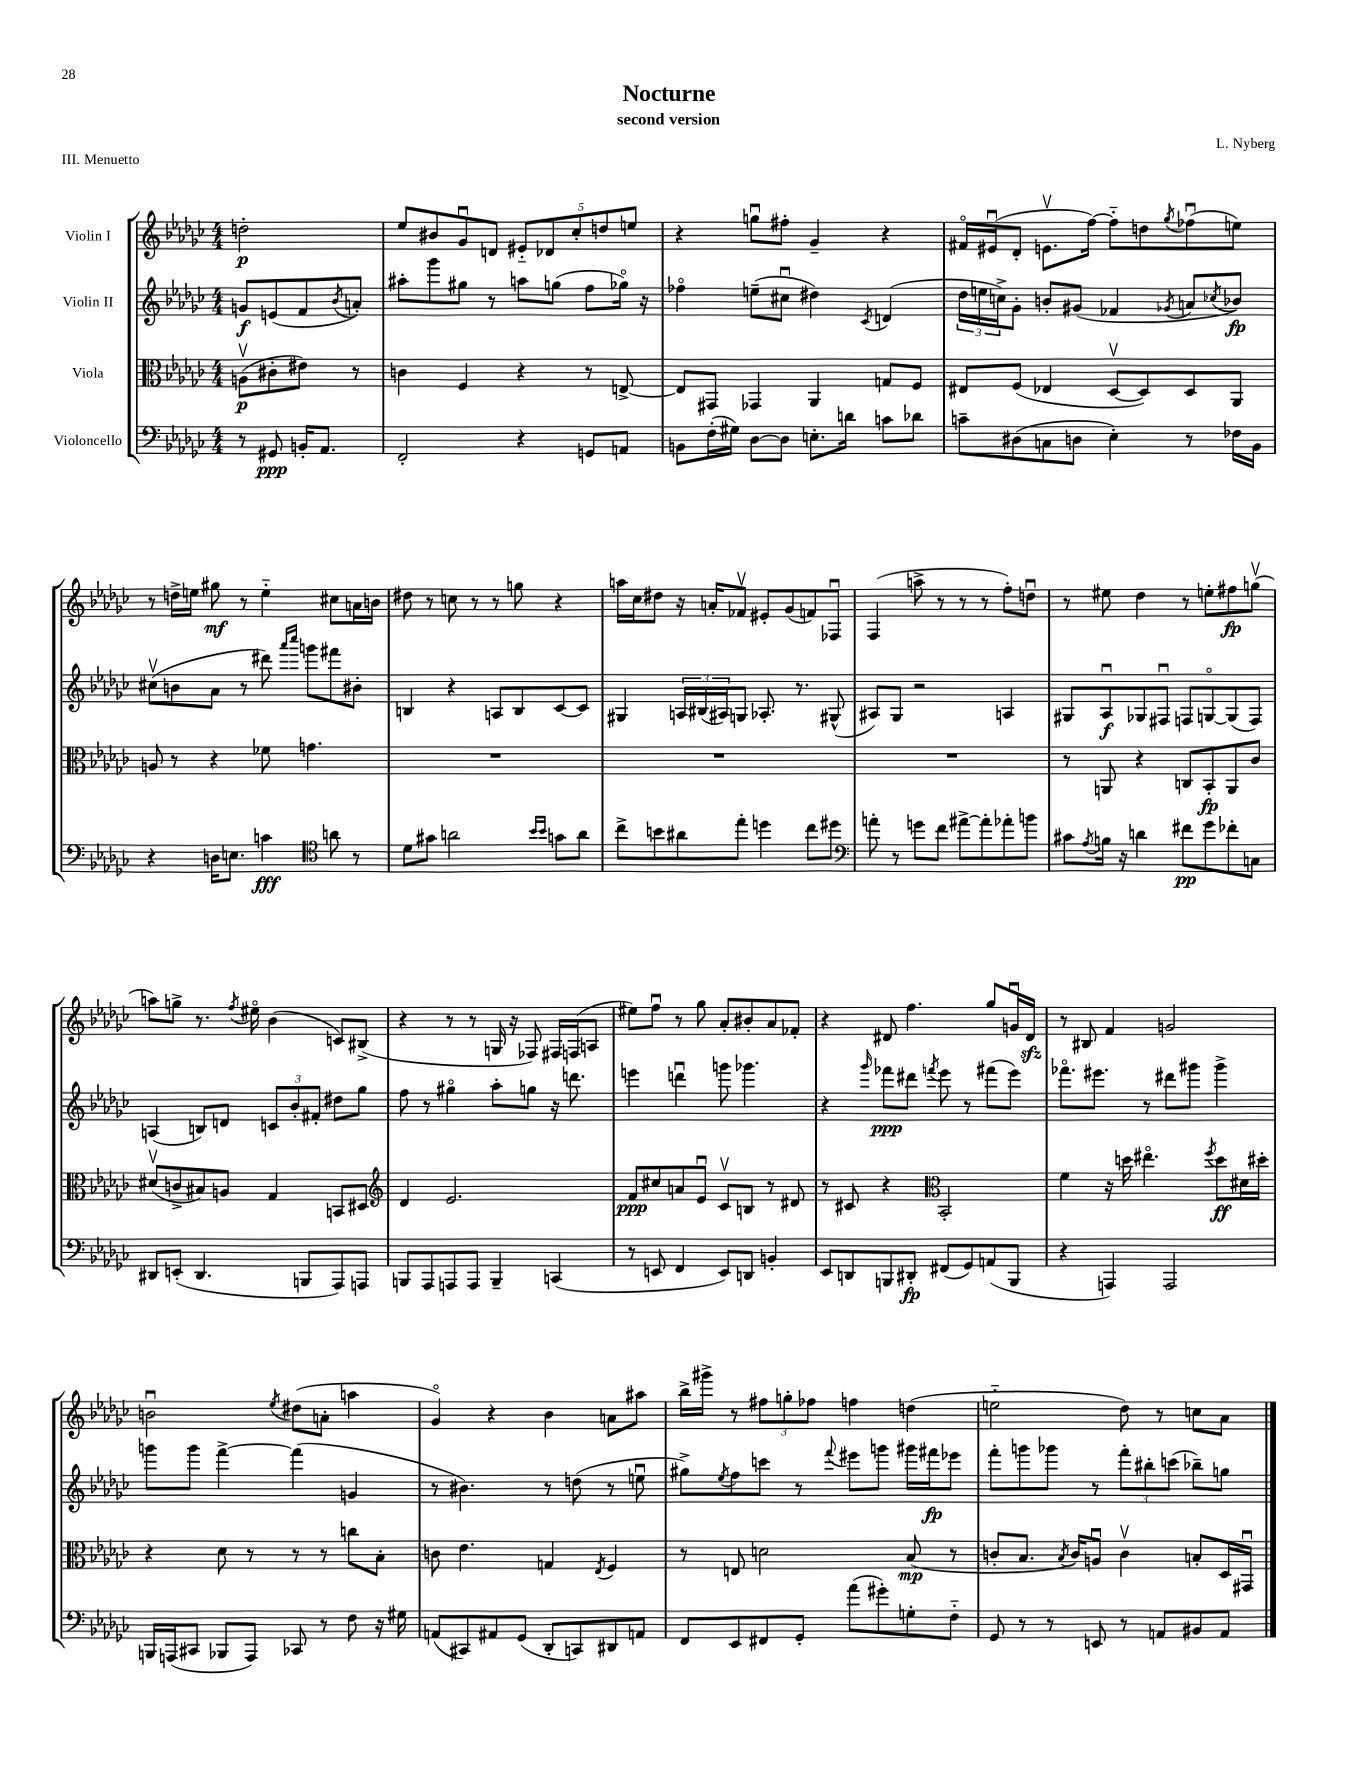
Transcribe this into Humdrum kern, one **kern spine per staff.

**kern	**dynam	**kern	**dynam	**kern	**dynam	**kern	**dynam
*part4	*part4	*part3	*part3	*part2	*part2	*part1	*part1
*staff4	*staff4	*staff3	*staff3	*staff2	*staff2	*staff1	*staff1
*I"Violoncello	*	*I"Viola	*	*I"Violin II	*	*I"Violin I	*
*clefF4	*	*clefC3	*	*clefG2	*	*clefG2	*
*k[b-e-a-d-g-c-]	*	*k[b-e-a-d-g-c-]	*	*k[b-e-a-d-g-c-]	*	*k[b-e-a-d-g-c-]	*
*M4/4	*	*M4/4	*	*M4/4	*	*M4/4	*
=	=	=	=	=	=	=	=
8r	.	(8Anv\L	p	8gn/L	f	2ddn'\	p
8GG#X/	ppp	8c#X'\	.	(8en/	.	.	.
16BBn'/KL	.	8e#X\J)	.	8f/	.	.	.
8.AA-/J	.	.	.	.	.	.	.
.	.	.	.	8qb-/	.	.	.
.	.	8r	.	8an'/J)	.	.	.
=1	=1	=1	=1	=1	=1	=1	=1
2FF'/	.	4cn\	.	8aa#X'\L	.	8ee-/L	.
.	.	.	.	8ggg-\	.	8b#X/	.
.	.	4F/	.	8gg#X\J	.	8g-u/	.
.	.	.	.	8r	.	8dn/J	.
4r	.	4r	.	8aan\L	.	10e#X/L	.
.	.	.	.	.	.	10d-X/	.
.	.	.	.	(8ggn\J	.	.	.
.	.	.	.	.	.	10cc-'/	.
8GGn/L	.	8r	.	8ff\L	.	.	.
.	.	.	.	.	.	10ddn/	.
8AAn/J	.	[8En^/	.	16gg-X\Jk)	.	.	.
.	.	.	.	.	.	10een/J	.
.	.	.	.	16r	.	.	.
=2	=2	=2	=2	=2	=2	=2	=2
8BBn\L	.	8E/L]	.	4ff-X\	.	4r	.
(16F'\L	.	8GG#X/J	.	.	.	.	.
16G#X\JJ)	.	.	.	.	.	.	.
[8D-\L	.	4GG-X/	.	(8een~\L	.	8ggnu\L	.
8D-\J]	.	.	.	8cc#Xu\J	.	8ff#X'\J	.
8.En'\L	.	4AA-/	.	4dd#X\)	.	4g-~/	.
16dn\Jk	.	.	.	.	.	.	.
.	.	.	.	8qc-/	.	.	.
8cn\L	.	8Gn/L	.	(4dn/	.	4r	.
8d-X\J	.	8F/J	.	.	.	.	.
=3	=3	=3	=3	=3	=3	=3	=3
8cn~\L	.	8E#X/L	.	24dd-\LL	.	16f#X/LL	.
.	.	.	.	24een\	.	.	.
.	.	.	.	.	.	(16e#Xu/J	.
.	.	.	.	24ccn^\J)	.	.	.
(8D#X\	.	(8F/J	.	8g-'\J	.	8d-'/J	.
8Cn\	.	4E-X/	.	8bn'/L	.	8.env\L	.
8Dn\J	.	.	.	(8g#X/J	.	.	.
.	.	.	.	.	.	[16ff\Jk)	.
4E-'\)	.	[8D-v/L	.	4f-X/	.	8ff\L]	.
.	.	8D-/])	.	.	.	8ddn\	.
.	.	.	.	8qg-X/	.	8qgg-/	.
8r	.	8D-/	.	8an/L	.	(8ff-Xu\	.
.	.	.	.	8qcc-X/	.	.	.
16F-X\LL	.	8AA-/J	.	8b-X/J)	fp	8een\J)	.
16BB-\JJ	.	.	.	.	.	.	.
!!LO:LB:g=z
=4	=4	=4	=4	=4	=4	=4	=4
4r	.	8An/	.	(8cc#Xv\L	.	8r	.
.	.	8r	.	8bn\	.	16ddn^\LL	.
.	.	.	.	.	.	16een\JJ	.
16Dn\KL	.	4r	.	8a-\J	.	8gg#X\	mf
8.En\J	.	.	.	.	.	.	.
.	.	.	.	8r	.	8r	.
4cn\	fff	8f-X\	.	8ddd#X\)	.	4ee\	.
.	.	.	.	16qqaaa-/LL	.	.	.
.	.	.	.	16qqcccc-/JJ	.	.	.
.	.	4.gn\	.	8gggn\L	.	.	.
*clefC4	*	*	*	*	*	*	*
8an\	.	.	.	8fff#X\	.	8cc#X\L	.
8r	.	.	.	8b#X'\J	.	16an\L	.
.	.	.	.	.	.	16bn\JJ	.
=5	=5	=5	=5	=5	=5	=5	=5
8d-\L	.	1r	.	4Bn/	.	8dd#X\	.
8g#X\J	.	.	.	.	.	8r	.
2an\	.	.	.	4r	.	8ccn\	.
.	.	.	.	.	.	8r	.
.	.	.	.	8An/L	.	8r	.
.	.	.	.	8B/	.	8ggn\	.
16qqb-/LL	.	.	.	.	.	.	.
16qqb-/JJ	.	.	.	.	.	.	.
8gn\L	.	.	.	[8c-/	.	4r	.
8a\J	.	.	.	8c-/J]	.	.	.
=6	=6	=6	=6	=6	=6	=6	=6
8cc-^\L	.	1r	.	4G#X/	.	16aan\LL	.
.	.	.	.	.	.	16cc-\J	.
8bn\	.	.	.	.	.	8dd#X\J	.
8a#X\	.	.	.	24An/LL	.	16r	.
.	.	.	.	(24B#X/	.	.	.
.	.	.	.	.	.	16an'/KL	.
.	.	.	.	24A#X/J)	.	.	.
8ee-'\J	.	.	.	8Gn/J	.	8f-Xv/J	.
4ddn\	.	.	.	8.A-X'/	.	8e#X'/L	.
.	.	.	.	.	.	(8g-/	.
.	.	.	.	8.r	.	.	.
8cc-\L	.	.	.	.	.	8fn/)	.
8dd#X\J	.	.	.	(8G#X^^/	.	8F-Xu/J	.
=7	=7	=7	=7	=7	=7	=7	=7
*clefF4	*	*	*	*	*	*	*
8an'\	.	1r	.	8A#X/L)	.	(4F/	.
8r	.	.	.	8G-/J	.	.	.
8gn\L	.	.	.	2r	.	8aan^\	.
8f\J	.	.	.	.	.	8r	.
[8a#X^\L	.	.	.	.	.	8r	.
8a#'\]	.	.	.	.	.	8r	.
8a-X'\	.	.	.	4An/	.	8ff'\L)	.
8bn\J	.	.	.	.	.	8ddnu\J	.
=8	=8	=8	=8	=8	=8	=8	=8
8c#X\L	.	8r	.	8G#X/L	.	8r	.
8qA-/	.	.	.	.	.	.	.
16Bn\Jk	.	8AAn/	.	8A-u/	f	8ee#X\	.
16r	.	.	.	.	.	.	.
4dn\	.	4r	.	8G-X/	.	4dd-\	.
.	.	.	.	8F#Xu/J	.	.	.
8f#X\L	pp	8Cn/L	.	8Fn/L	.	8r	.
8g-\	.	8BB-'/	fp	[8Gn/	.	8een'\L	.
8f-X'\	.	8AA/	.	(8G/]	.	8ff#X\	fp
8Cn\J	.	8c-/J	.	8F/J)	.	(8ggnv\J	.
!!LO:LB:g=z
=9	=9	=9	=9	=9	=9	=9	=9
8DD#X/L	.	(8d#Xv/L	.	(4An/	.	8aan\L)	.
(8EEn'/J	.	8cn^/	.	.	.	8ggn^\J	.
4.DD#/	.	8B#X/)	.	8Bn/L)	.	8.r	.
.	.	8An/J	.	8dn/J	.	.	.
.	.	.	.	.	.	8qff/	.
.	.	.	.	.	.	16ee#X\	.
.	.	4G-/	.	12cn/L	.	(4b-\	.
.	.	.	.	12b-'/	.	.	.
8BBBn/L	.	.	.	.	.	.	.
.	.	.	.	12f#X'/J	.	.	.
8AAA-/)	.	8BBn/L	.	8dd#X\L	.	8cn/L)	.
8AAAn/J	.	8D#X/J	.	8gg-\J	.	(8B#X^/J	.
=10	=10	=10	=10	=10	=10	=10	=10
*	*	*clefG2	*	*	*	*	*
8BBBn/L	.	4d-/	.	8ff\	.	4r	.
8AAA-/	.	.	.	8r	.	.	.
8AAAn/	.	2.e-/	.	4gg#X\	.	8r	.
8AAA/J	.	.	.	.	.	8r	.
4BBB~/	.	.	.	8aa-'\L	.	16Gn/	.
.	.	.	.	.	.	16r	.
.	.	.	.	8ggn\J	.	8F-X/)	.
(4CCn/	.	.	.	16r	.	16F#X/LL	.
.	.	.	.	8.dddn\	.	(16Fn/J	.
.	.	.	.	.	.	8An/J	.
=11	=11	=11	=11	=11	=11	=11	=11
8r	.	8f/L	ppp	4eeen\	.	8ee#X\L)	.
8EEn/	.	8cc#X/	.	.	.	8ffu\J	.
4FF/	.	8an/	.	4dddnu\	.	8r	.
.	.	8e-u/J	.	.	.	8gg-\	.
8EE/L)	.	8c-v/L	.	8gggn\	.	8a-'/L	.
8DDn/J	.	8Bn/J	.	4.ggg-X\	.	8b#X'/	.
4BBn'/	.	8r	.	.	.	8a-/	.
.	.	8d#X/	.	.	.	8f-X'/J	.
=12	=12	=12	=12	=12	=12	=12	=12
8EE-/L	.	8r	.	4r	.	4r	.
8DDn/	.	8c#X/	.	.	.	.	.
.	.	.	.	16qqggg-/	.	.	.
8BBBn/	.	4r	.	8fff-X\L	ppp	8d#X/	.
8DD#X'/J	fp	.	.	8ddd#X\J	.	4.ff\	.
*	*	*clefC3	*	*	*	*	*
.	.	.	.	8qfffn/	.	.	.
(8FF#X/L	.	2BB-'/	.	8eee-\	.	.	.
8GG-/)	.	.	.	8r	.	.	.
(8AAn/	.	.	.	(8fff#X\L	.	8gg-/L	.
8BBB/J	.	.	.	8eee-\J)	.	16gnu/L	.
.	.	.	.	.	.	16d#zz/JJ	.
=13	=13	=13	=13	=13	=13	=13	=13
4r	.	4f\	.	8.fff-X\L	.	8r	.
.	.	.	.	.	.	8B#X/	.
.	.	.	.	8.eee#X\J	.	.	.
4AAAn/)	.	16r	.	.	.	4f/	.
.	.	16ddn\	.	.	.	.	.
.	.	4.ee#X\	.	8r	.	.	.
2AAA/	.	.	.	8ddd#X\L	.	2gn/	.
.	.	.	.	8ggg#X\J	.	.	.
.	.	8qff/	.	.	.	.	.
.	.	8dd\L	ff	4ggg#^\	.	.	.
.	.	16d#X\L	.	.	.	.	.
.	.	16dd#X'\JJ	.	.	.	.	.
!!LO:LB:g=z
=14	=14	=14	=14	=14	=14	=14	=14
16BBBn/LL	.	4r	.	8gggn\L	.	2bnu\	.
(16AAAn/J	.	.	.	.	.	.	.
8CC#X/J	.	.	.	8ggg\J	.	.	.
8BBB-X/L	.	8d-\	.	[4fff^\	.	.	.
8AAA/J)	.	8r	.	.	.	.	.
.	.	.	.	.	.	8qee-/	.
8CC-X/	.	8r	.	(4fff\]	.	(8dd#X\L	.
8r	.	8r	.	.	.	8an'\J	.
8F\	.	8ccn\L	.	4gn/	.	4aan\	.
16r	.	8B-'\J	.	.	.	.	.
16G#X\	.	.	.	.	.	.	.
=15	=15	=15	=15	=15	=15	=15	=15
(8AAn/L	.	8cn\	.	8r	.	4g-/)	.
8CC#X/)	.	4.e-\	.	4.b#X\)	.	.	.
8AA#X/	.	.	.	.	.	4r	.
(8GG-/J	.	.	.	.	.	.	.
8DD-'/L	.	4Gn/	.	8r	.	4b-\	.
8CCn/)	.	.	.	(8ddn\	.	.	.
.	.	8qE-/	.	.	.	.	.
8DD#X/	.	4F/	.	8r	.	8an\L	.
8AAn/J	.	.	.	8eenu\	.	8aa#X\J	.
=16	=16	=16	=16	=16	=16	=16	=16
8FF/L	.	8r	.	8gg#X^\L)	.	16bb-^\LL	.
.	.	.	.	.	.	16ggg#X^\JJ	.
.	.	.	.	8qee-/	.	.	.
8EE-/	.	8En/	.	8ff\	.	8r	.
8FF#X/	.	2dn\	.	8cccn\J	.	12ff#X\L	.
.	.	.	.	.	.	12ggn'\	.
8GG-'/J	.	.	.	8r	.	.	.
.	.	.	.	.	.	12ff-X\J	.
.	.	.	.	8qqfff/	.	.	.
(8a-\L	.	.	.	8eee#X\L	.	4ffn\	.
8g#X'\)	.	.	.	8gggn\J	.	.	.
8Gn'\	.	(8B-/	mp	16ggg#X\LL	.	(4ddn\	.
.	.	.	.	16fff#X\J	fp	.	.
8F\J	.	8r	.	8eee-X\J	.	.	.
=17	=17	=17	=17	=17	=17	=17	=17
8GG-/	.	8cn'/L	.	8fff'\L	.	2een\	.
8r	.	8.B-/J	.	8gggn\	.	.	.
8r	.	.	.	8ggg-X\J	.	.	.
.	.	8qB-/	.	.	.	.	.
.	.	16c/KL)	.	.	.	.	.
8EEn/	.	8Anu/J	.	8r	.	.	.
8r	.	4cv\	.	12fff'\L	.	8dd-\)	.
.	.	.	.	12bb#X'\	.	.	.
8AAn/L	.	.	.	.	.	8r	.
.	.	.	.	(12cccn\J	.	.	.
8BB#X/	.	8Bn'/L	.	8bb-X~\L)	.	8ccn\L	.
8AA/J	.	16D-/L	.	8ggn\J	.	8a-\J	.
.	.	16GG#Xu/JJ	.	.	.	.	.
==	==	==	==	==	==	==	==
*-	*-	*-	*-	*-	*-	*-	*-
